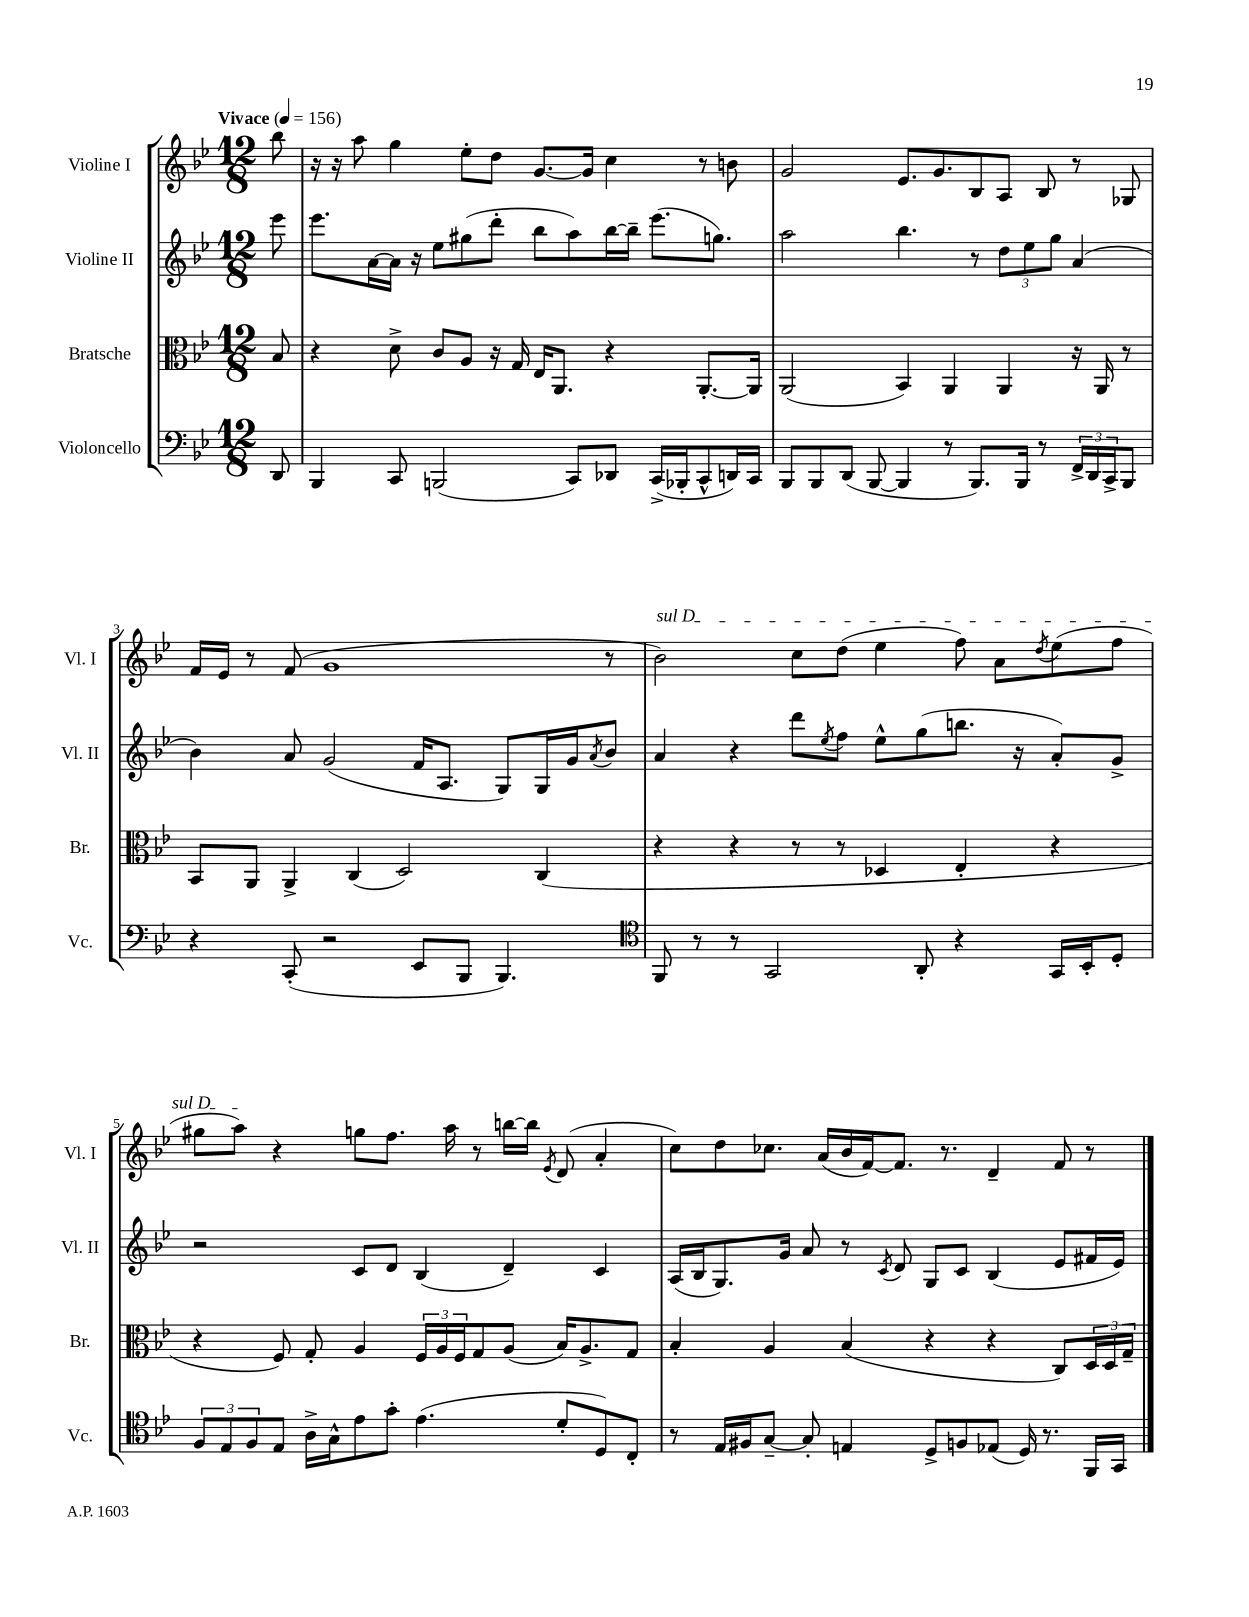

**kern	**kern	**kern	**kern
*staff4	*staff3	*staff2	*staff1
*clefF4	*clefC3	*clefG2	*clefG2
*k[b-e-]	*k[b-e-]	*k[b-e-]	*k[b-e-]
*M12/8	*M12/8	*M12/8	*M12/8
*MM156	*MM156	*MM156	*MM156
8DD	8B-	8eee-	8bb-
=	=	=	=
4BBB-	4r	8.eee-	16r
.	.	.	16r
.	.	.	8aa
.	.	[16a	.
8CC	8d^	16a]	4gg
.	.	16r	.
(2BBB	8c	8ee-	.
.	8A	(8gg#	8ee-'
.	16r	8ddd'	8dd
.	16G	.	.
.	16E-	8bb-	[8.g
.	8.AA	.	.
8CC)	.	8aa)	.
.	.	.	16g]
8DD-	4r	[16bb-	4cc
.	.	16bb-~]	.
(16CC^	.	(8.eee-	.
16BBB-'	.	.	.
8CC^^	[8.AA'	.	8r
.	.	8.gg)	.
16DD)	.	.	8b
16CC	16AA]	.	.
=	=	=	=
8BBB-	(2AA	2aa	2g
8BBB-	.	.	.
(8DD	.	.	.
[8BBB-	.	.	.
4BBB-]	4BB-)	4.bb-	8.e-
.	.	.	8.g
8r	4AA	.	.
8.BBB-)	.	8r	8B-
.	4AA	12dd	8A
16BBB-	.	.	.
.	.	12ee-	.
8r	.	.	8B-
.	.	12gg	.
24FF^	16r	(4a	8r
24DD	.	.	.
.	16AA	.	.
24CC^	.	.	.
8BBB-	8r	.	8G-
=	=	=	=
4r	8BB-	4b-)	16f
.	.	.	16e-
.	8AA	.	8r
(8CC'	4AA^	8a	(8f
2r	.	(2g	1g
.	(4C	.	.
.	2D)	.	.
8EE-	.	16f	.
.	.	8.A	.
8BBB-	.	.	.
4.BBB-)	.	8G)	.
.	(4C	16G	.
.	.	16g	.
.	.	8qa	.
.	.	8b-	8r
=	=	=	=
*clefC4	*	*	*
8FF	4r	4a	2b-)
8r	.	.	.
8r	4r	4r	.
2GG	.	.	.
.	8r	8ddd	8cc
.	.	8qee-	.
.	8r	8ff	(8dd
.	4D-	8ee-^^	4ee-
8AA'	.	(8gg	.
4r	4E-'	8.bb	8ff)
.	.	.	8a
.	.	16r	.
.	.	.	8qdd
16GG	4r	8a')	(8ee-
16BB-'	.	.	.
8D'	.	8g^	8ff
=	=	=	=
12F	4r	2r	8gg#
12E-	.	.	.
.	.	.	8aa)
12F	.	.	.
8E-	8F)	.	4r
16A^	8G'	.	.
16G^^	.	.	.
8e-	4A	8c	8gg
8g'	.	8d	8.ff
(4.e-	24F	(4B-	.
.	24A	.	.
.	.	.	16aa
.	24F	.	.
.	8G	.	8r
.	(8A	4d~)	[16bb
.	.	.	16bb]
.	.	.	8qe-
8d'	16B-)	.	(8d
.	8.A^	.	.
8D)	.	4c	4a'
8C'	8G	.	.
=	=	=	=
8r	4B-'	(16A	8cc)
.	.	16B-	.
16E-	.	8.G)	8dd
16F#	.	.	.
[8G~	4A	.	8.cc-
.	.	16g	.
8G']	.	8a	.
.	.	.	(16a
4E	(4B-	8r	16b-
.	.	.	[16f)
.	.	8qc	.
.	.	8d	8.f]
8D^	4r	8G	.
.	.	.	8.r
8F	.	8c	.
(8E-	4r	(4B-	4d~
16D)	.	.	.
8.r	.	.	.
.	8C)	8e-	8f
16FF	24D	16f#	8r
.	24D	.	.
16GG	.	16e-)	.
.	24G~	.	.
==	==	==	==
*-	*-	*-	*-
